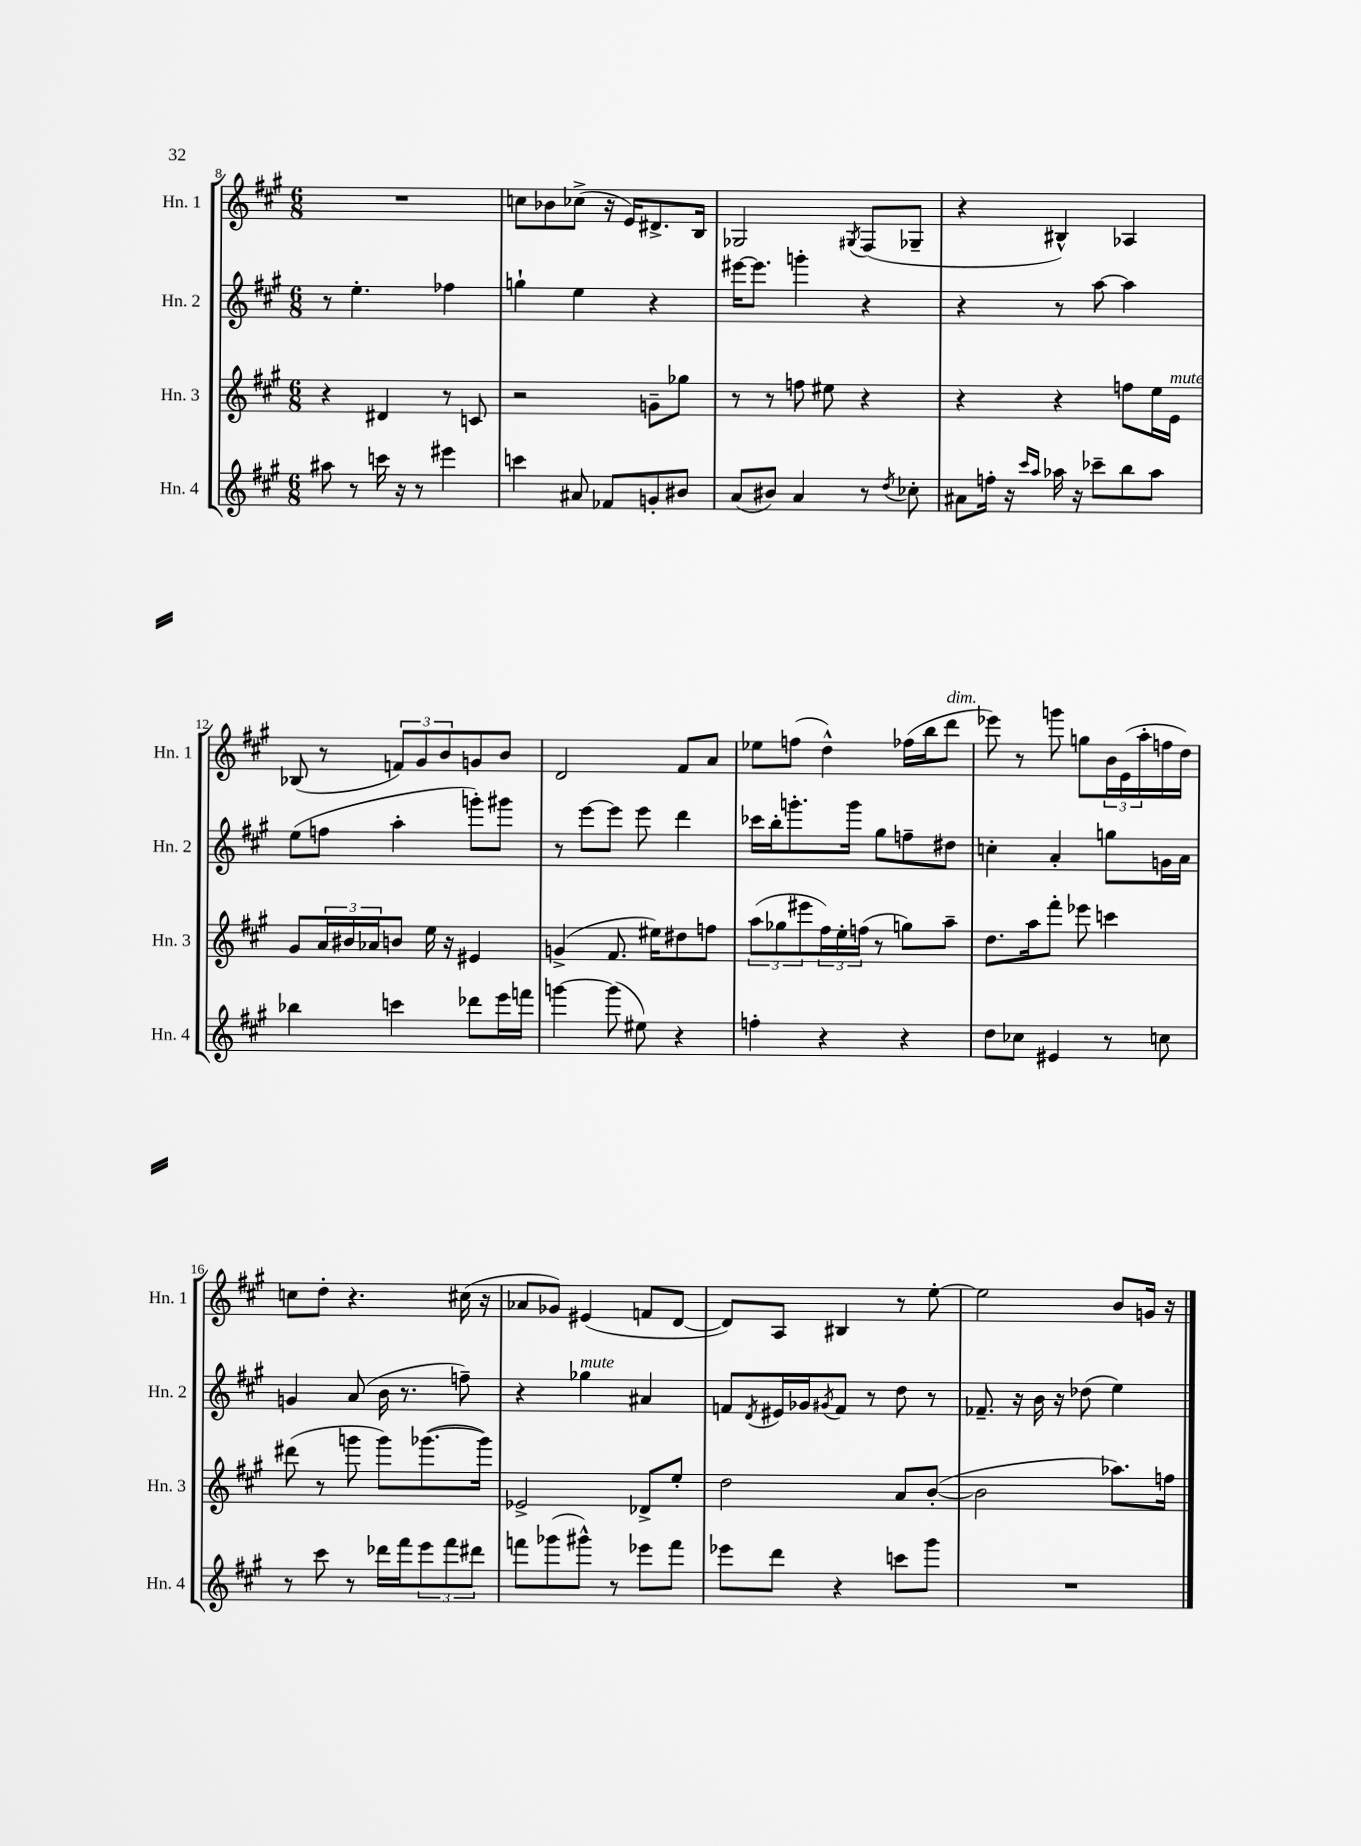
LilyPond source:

<<
\new StaffGroup <<
\new Staff = "s0" \with { instrumentName = "Hn. 1" shortInstrumentName = "Hn. 1" } {
    \clef treble \key a \major \numericTimeSignature \time 6/8
    R2. |
    c''8 bes'8 ces''8->( r16 e'16) dis'8.-> b16 |
    ges2 \acciaccatura { gis8 } fis8( ges8-- |
    r4 bis4-^) aes4 |
    bes8( r8 \tuplet 3/2 { f'8) gis'8 b'8 } g'8 b'8 |
    d'2 fis'8 a'8 |
    ees''8 f''8( d''4-^) fes''16( b''16 d'''8^\markup { \italic "dim." } |
    ees'''8) r8 g'''8 g''8 \tuplet 3/2 { b'16 e'16( a''16-. } f''16 d''16) |
    c''8 d''8-. r4. cis''16( r16 |
    aes'8 ges'8) eis'4( f'8 d'8~ |
    d'8) a8 bis4 r8 e''8~-. |
    e''2 b'8 g'16 r16 \bar "|." |
}
\new Staff = "s1" \with { instrumentName = "Hn. 2" shortInstrumentName = "Hn. 2" } {
    \clef treble \key a \major \numericTimeSignature \time 6/8
    r8 e''4.-. fes''4 |
    g''4-! e''4 r4 |
    eis'''16~ eis'''8. g'''4-. r4 |
    r4 r8 a''8~ a''4 |
    e''8( f''8 a''4-. g'''8-.) gis'''8 |
    r8 e'''8~ e'''8 e'''8 d'''4 |
    ces'''16 b''16-. g'''8.-. g'''16 gis''8 f''8-- dis''8 |
    c''4-. a'4-. g''8 g'16 a'16 |
    g'4 a'8( b'16 r8. f''8--) |
    r4 ges''4^\markup { \italic "mute" } ais'4 |
    f'8 \acciaccatura { d'8 } eis'16 ges'16 \acciaccatura { gis'8 } f'8 r8 d''8 r8 |
    fes'8.-- r16 b'16 r16 des''8( e''4) \bar "|." |
}
\new Staff = "s2" \with { instrumentName = "Hn. 3" shortInstrumentName = "Hn. 3" } {
    \clef treble \key a \major \numericTimeSignature \time 6/8
    r4 dis'4 r8 c'8 |
    r2 g'8-- ges''8 |
    r8 r8 f''8 eis''8 r4 |
    r4 r4 f''8 e''16 e'16^\markup { \italic "mute" } |
    gis'8 \tuplet 3/2 { a'16 bis'16 aes'16 } b'8 e''16 r16 eis'4 |
    g'4->( fis'8. eis''16) dis''8 f''8 |
    \tuplet 3/2 { a''8( ges''8 eis'''8 } \tuplet 3/2 { fis''16) e''16-. f''16( } r8 g''8) a''8-- |
    d''8. a''16 fis'''8-. ees'''8 c'''4 |
    dis'''8( r8 g'''8 g'''8) ges'''8.~( ges'''16) |
    ees'2-> des'8-> e''8-. |
    d''2 a'8 b'8~-.( |
    b'2 aes''8.) f''16 \bar "|." |
}
\new Staff = "s3" \with { instrumentName = "Hn. 4" shortInstrumentName = "Hn. 4" } {
    \clef treble \key a \major \numericTimeSignature \time 6/8
    ais''8 r8 c'''16 r16 r8 eis'''4 |
    c'''4 ais'8 fes'8 g'8-. bis'8 |
    a'8( bis'8) a'4 r8 \acciaccatura { d''8 } ces''8-. |
    ais'8 f''16-. r16 \grace { cis'''16 a''16 } aes''16 r16 ces'''8-- b''8 aes''8 |
    bes''4 c'''4 des'''8 e'''16 f'''16 |
    g'''4~ g'''8( eis''8) r4 |
    f''4-. r4 r4 |
    d''8 ces''8 eis'4 r8 c''8 |
    r8 cis'''8 r8 des'''16 fis'''16 \tuplet 3/2 { e'''8 fis'''8 dis'''8 } |
    f'''8 ges'''8( gis'''8-^) r8 ees'''8 f'''8 |
    ees'''8 d'''8 r4 c'''8 gis'''8 |
    R2. \bar "|." |
}
>>
>>
\layout { \context { \Score currentBarNumber = #8 } }
